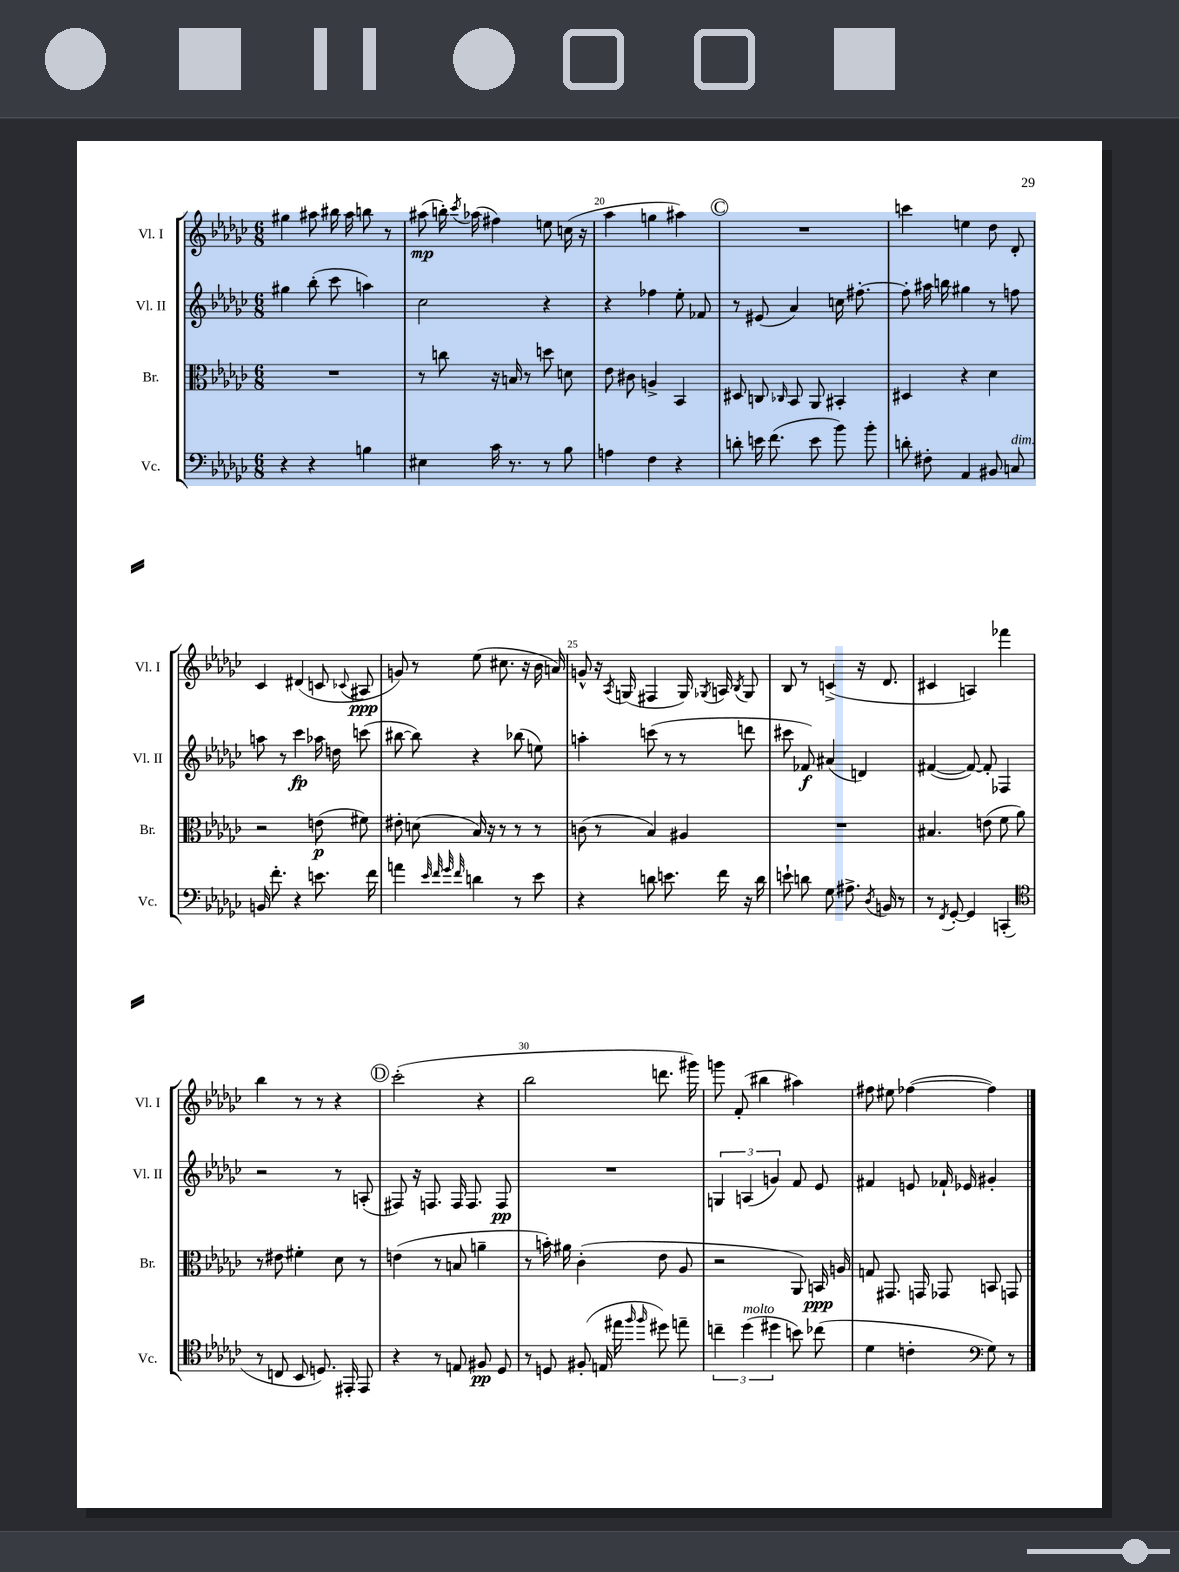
<<
\new StaffGroup <<
\new Staff = "s0" \with { instrumentName = "Vl. I" shortInstrumentName = "Vl. I" } {
    \clef treble \key ges \major \numericTimeSignature \time 6/8
    \autoBeamOff gis''4 ais''8 bis''16 ais''16 b''8 r8 |
    ais''8\mp( b''16-.) \acciaccatura { ces'''8 } aes''16( fis''4) e''8 c''16( r16 |
    aes''4 g''4 ais''4) |
    \mark \markup { \circle "C" } R2. |
    c'''4 e''4 des''8 des'8-. |
    ces'4 dis'4( c'8 \appoggiatura { ces'8 } ais8\ppp |
    g'8) r8 ees''8( cis''8. r16 bes'16 a'16) |
    g'8-^ r16 \acciaccatura { aes8 } g16( fis4 g16) \acciaccatura { ges8 } a16 \acciaccatura { bes8 } ges8 |
    bes8 r8 c'4->( r16 des'8. |
    cis'4 a4) fes'''4 |
    bes''4 r8 r8 r4 |
    \mark \markup { \circle "D" } ces'''2-.( r4 |
    bes''2 d'''8. gis'''16) |
    g'''8 f'8-.( bis''4 ais''4) |
    fis''8 eis''8 fes''4~( fes''4) \bar "|." |
}
\new Staff = "s1" \with { instrumentName = "Vl. II" shortInstrumentName = "Vl. II" } {
    \clef treble \key ges \major \numericTimeSignature \time 6/8
    \autoBeamOff gis''4 bes''8-.( ces'''8 a''4) |
    ces''2 r4 |
    r4 fes''4 ees''8-. fes'8 |
    \mark \markup { \circle "C" } r8 eis'8( aes'4) c''16 fis''8.~-. |
    fis''8-. ais''16 b''16 gis''4 r8 f''8 |
    a''8 r8 ces'''4\fp aes''16 d''16 c'''8( |
    bis''8~ bis''8) r4 bes''8( e''8) |
    a''4-. c'''8( r8 r8 d'''8 |
    cis'''8 fes'8\f) ais'4( d'4) |
    fis'4~( fis'8~) fis'8-. fes4 |
    r2 r8 a8-.( |
    \mark \markup { \circle "D" } fis8) r16 f8. f16 f8. f8\pp |
    R2. |
    \tuplet 3/2 { g4 a4( g'4) } f'8 ees'8 |
    fis'4 e'8 fes'16-! ees'16 gis'4-. \bar "|." |
}
\new Staff = "s2" \with { instrumentName = "Br." shortInstrumentName = "Br." } {
    \clef alto \key ges \major \numericTimeSignature \time 6/8
    \autoBeamOff R2. |
    r8 c''8 r16 b16 r8 d''8 d'8 |
    ees'8 cis'8 a4-> bes,4 |
    \mark \markup { \circle "C" } dis8 c8 \grace { ces16 } bes,8 aes,8 bis,4-. |
    dis4 r4 des'4 |
    r2 e'8\p( fis'8) |
    eis'8-. d'8( bes16) r16 r8 r8 r8 |
    c'8( r8 bes4) ais4 |
    R2. |
    bis4. e'8( f'8 aes'8) |
    r8 eis'8 fis'4-. des'8 r8 |
    \mark \markup { \circle "D" } e'4( r8 b8 a'4-- |
    r8 b'16-.) ais'16 ces'4-.( ees'8 aes8 |
    r2 aes,8) b,16\ppp a16 |
    g8 gis,8. g,16 ges,8 b,8 g,8 \bar "|." |
}
\new Staff = "s3" \with { instrumentName = "Vc." shortInstrumentName = "Vc." } {
    \clef bass \key ges \major \numericTimeSignature \time 6/8
    \autoBeamOff r4 r4 b4 |
    eis4 ces'16 r8. r8 bes8 |
    a4 f4 r4 |
    \mark \markup { \circle "C" } d'8-. e'16 f'8.( e'8 bes'8) bes'8-. |
    d'8-. fis8-. aes,4 bis,8 c8^\markup { \italic "dim." } |
    b,16 f'8.-. r4 e'8. f'16 |
    a'4 \grace { ees'32 f'32 ges'32 f'32 } d'4 r8 ees'8 |
    r4 d'8 e'8. f'16 r16 d'16 |
    e'8-! d'8 ges8 ais8.-> \acciaccatura { des8 } b,16 r8 |
    r8 \acciaccatura { f,8 } ges,8~-. ges,4 c,4-.( |
    \clef tenor r8 c8 bes,8 d8.) eis,16-. eis,8 |
    \mark \markup { \circle "D" } r4 r8 e8 fis8\pp des8 |
    r8 d8 fis8-.( e16 eis''16 \grace { f''16 f''16 } dis''8) e''8-- |
    \tuplet 3/2 { c''4-- des''4^\markup { \italic "molto" }( dis''4 } b'8) ces''8( |
    des'4 c'4-. \clef bass ges8) r8 \bar "|." |
}
>>
>>
\layout { \context { \Score currentBarNumber = #18 \override BarNumber.break-visibility = ##(#f #t #t) barNumberVisibility = #(every-nth-bar-number-visible 5) } }
